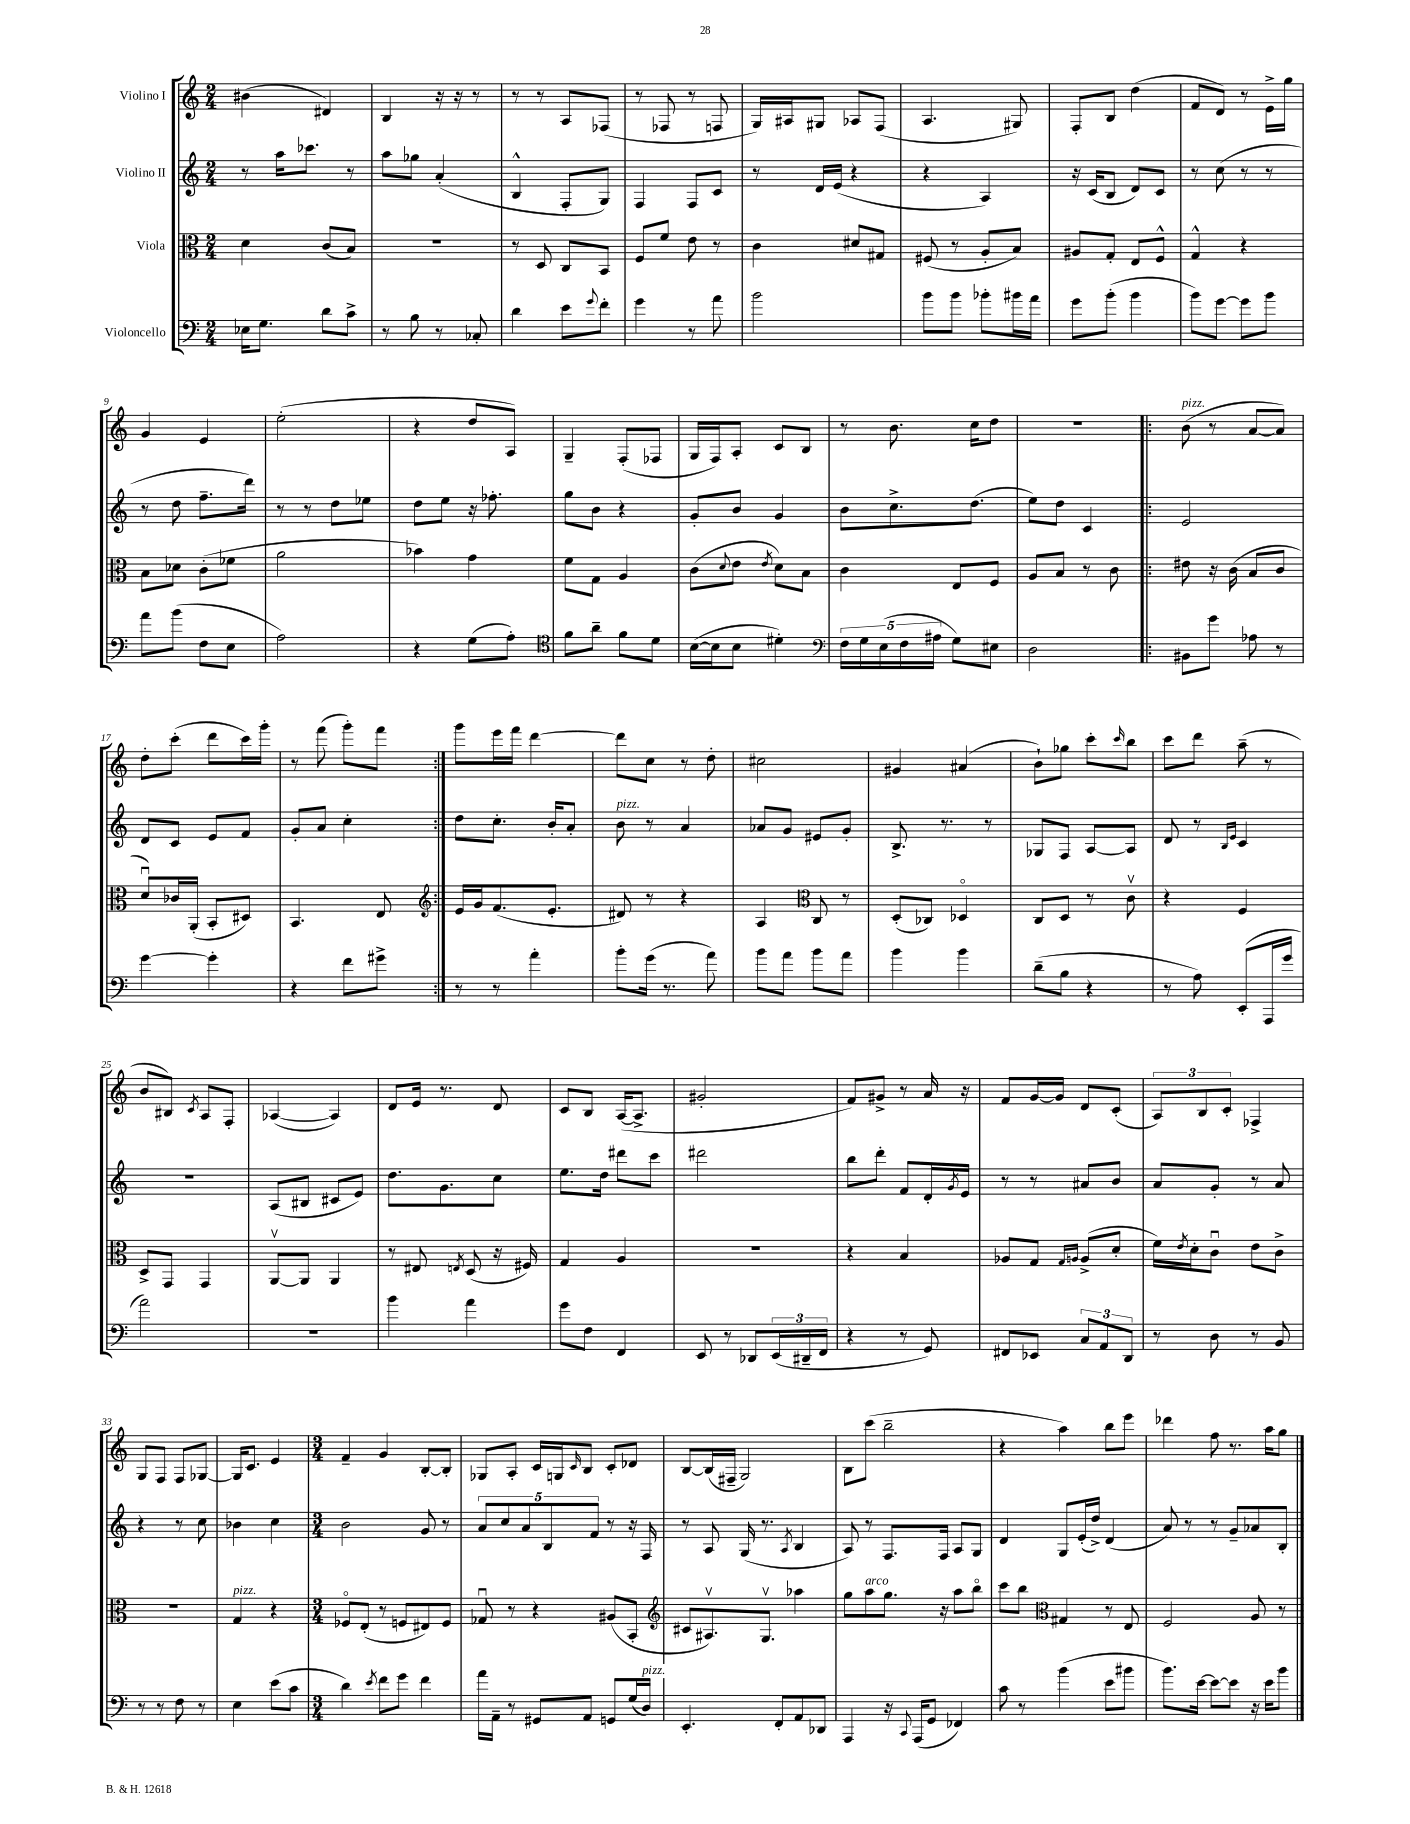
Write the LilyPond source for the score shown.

<<
\new StaffGroup <<
\new Staff = "s0" \with { instrumentName = "Violino I" } {
    \clef treble \key c \major \numericTimeSignature \time 2/4
    bis'4( dis'4) |
    b4 r16 r16 r8 |
    r8 r8 a8 fes8( |
    r8 fes8 r8 f8 |
    g16) ais16 gis8 aes8 f8( |
    a4. gis8) |
    f8-. b8 d''4( |
    f'8 d'8) r8 e'16-> g''16 |
    g'4 e'4 |
    e''2-.( |
    r4 d''8 a8) |
    g4-- f8-.( fes8 |
    g16 f16) a8-. c'8 b8 |
    r8 b'8. c''16 d''8 |
    r2 |
    \repeat volta 2 { b'8^\markup { \italic "pizz." }( r8 a'8~ a'8) |
    d''8-. c'''8-.( d'''8 c'''16) g'''16-. |
    r8 f'''8( g'''8-.) f'''8 | }
    g'''8 e'''16 f'''16 d'''4~ |
    d'''8 c''8 r8 d''8-. |
    cis''2 |
    gis'4 ais'4( |
    b'8-!) ges''8 c'''8-. \grace { c'''16 } b''8 |
    c'''8 d'''8 a''8--( r8 |
    b'8 bis8) \acciaccatura { c'8 } a8 f8-. |
    aes4~( aes4) |
    d'8 e'16 r8. d'8 |
    c'8 b8 a16~( a8.-> |
    gis'2-. |
    f'8) gis'8-> r8 a'16 r16 |
    f'8 g'16~ g'16 d'8 c'8-.( |
    \tuplet 3/2 { a8) b8 c'8-. } fes4-> |
    g8 f8 f8 ges8~ |
    ges16 c'8. e'4 |
    \numericTimeSignature \time 3/4 f'4-- g'4 b8~-. b8-. |
    ges8 a8-. c'16 g16 \grace { c'16 } b8 c'8-. des'8 |
    b8~ b16( fis16-- g2) |
    b8 c'''8( b''2-- |
    r4 a''4) b''8 e'''8 |
    des'''4 f''8 r8. a''16 g''8 \bar "|." |
}
\new Staff = "s1" \with { instrumentName = "Violino II" } {
    \clef treble \key c \major \numericTimeSignature \time 2/4
    r8 a''16 ces'''8. r8 |
    a''8 ges''8 a'4-.( |
    b4-^ f8-. g8) |
    f4 f8 c'8 |
    r8 d'16 e'16( r4 |
    r4 a4) |
    r16 c'16( b8 d'8) c'8 |
    r8 c''8( r8 r8 |
    r8 d''8 f''8.-- d'''16) |
    r8 r8 d''8 ees''8 |
    d''8 e''8 r16 fes''8.-. |
    g''8 b'8 r4 |
    g'8-. b'8 g'4 |
    b'8 c''8.-> d''8.( |
    e''8) d''8 c'4 |
    \repeat volta 2 { e'2 |
    d'8 c'8 e'8 f'8 |
    g'8-. a'8 c''4-. | }
    d''8 c''8.-. b'16-. a'8-. |
    b'8^\markup { \italic "pizz." } r8 a'4 |
    aes'8 g'8 eis'8 g'8-. |
    b8.-> r8. r8 |
    ges8 f8 a8~ a8 |
    d'8 r8 \grace { b16 e'16 } c'4 |
    r2 |
    a8( bis8 cis'8 e'8) |
    d''8. g'8. c''8 |
    e''8. d''16 dis'''8 c'''8 |
    dis'''2 |
    b''8 d'''8-. f'8 d'16-. \acciaccatura { g'8 } e'16 |
    r8 r8 ais'8 b'8 |
    a'8 g'8-. r8 a'8 |
    r4 r8 c''8 |
    bes'4 c''4 |
    \numericTimeSignature \time 3/4 b'2 g'8 r8 |
    \tuplet 5/4 { a'8 c''8 a'8 b8 f'8 } r8 r16 f16 |
    r8 a8 g16( r8. \acciaccatura { a8 } b4 |
    a8) r8 f8. f16 a8 g8 |
    d'4 g8 e'16-.( d''16->) d'4( |
    a'8) r8 r8 g'8-- aes'8 b8-. \bar "|." |
}
\new Staff = "s2" \with { instrumentName = "Viola" } {
    \clef alto \key c \major \numericTimeSignature \time 2/4
    d'4 c'8( b8) |
    r2 |
    r8 d8 c8 b,8 |
    f8 f'8 e'8 r8 |
    c'4 dis'8 gis8 |
    fis8( r8 a8-. b8) |
    ais8 g8-. e8 f8-^ |
    g4-^ r4 |
    b8 des'8 c'8-.( fes'8 |
    a'2 |
    bes'4) g'4 |
    f'8 g8 a4 |
    c'8( \appoggiatura { d'8 } e'8 \acciaccatura { e'8 } d'8) b8 |
    c'4 e8 f8 |
    a8 b8 r8 c'8 |
    \repeat volta 2 { eis'8 r16 c'16( b8 c'8 |
    d'8\downbow) ces'16 a,16-.( b,8-. dis8) |
    b,4. e8 | }
    \clef treble e'16 g'16 f'8.( e'8.-. |
    dis'8) r8 r4 |
    a4 \clef alto c8 r8 |
    d8-.( ces8) des4\flageolet |
    c8 d8 r8 c'8\upbow |
    r4 f4 |
    d8-> g,8 g,4 |
    a,8~\upbow a,8 a,4 |
    r8 eis8 \acciaccatura { e8 } d8( r16 fis16) |
    g4 a4 |
    r2 |
    r4 b4 |
    aes8 g8 \grace { g16 a16 } a8->( d'8-. |
    f'16) \acciaccatura { e'8 } d'16-. c'8\downbow e'8 c'8-> |
    R2 |
    g4^\markup { \italic "pizz." } r4 |
    \numericTimeSignature \time 3/4 fes8\flageolet e8-.( r8 f8 eis8) f8 |
    ges8\downbow r8 r4 ais8( b,8-. |
    \clef treble cis'8 ais8.\upbow) g8.\upbow aes''4 |
    g''8 a''8^\markup { \italic "arco" } g''8. r16 a''8 b''8\flageolet |
    c'''8 b''8 \clef alto gis4 r8 e8 |
    f2 a8 r8 \bar "|." |
}
\new Staff = "s3" \with { instrumentName = "Violoncello" } {
    \clef bass \key c \major \numericTimeSignature \time 2/4
    ees16 g8. d'8 c'8-> |
    r8 b8 r8 ces8-. |
    d'4 e'8 \appoggiatura { g'8 } f'8-. |
    g'4 r8 a'8 |
    b'2 |
    b'8 b'8 bes'8-. bis'16 a'16 |
    g'8 b'8-.( b'4 |
    b'8) g'8~ g'8 b'8 |
    a'8 b'8( f8 e8 |
    a2) |
    r4 g8( a8-.) |
    \clef tenor f'8 a'8-- f'8 d'8 |
    b16~( b16 b8 dis'4-.) |
    \clef bass \tuplet 5/4 { f16 g16 e16( f16 ais16 } g8) eis8 |
    d2 |
    \repeat volta 2 { bis,8 g'8 aes8 r8 |
    g'4~ g'4-. |
    r4 f'8 gis'8-> | }
    r8 r8 a'4-. |
    b'8-. g'16( r8. a'8) |
    b'8 a'8 b'8 a'8 |
    b'4 b'4 |
    d'8--( b8 r4 |
    r8 a8) e,8-.( a,,16 g'16 |
    a'2) |
    R2 |
    b'4 a'4 |
    g'8 f8 f,4 |
    e,8 r8 des,8 \tuplet 3/2 { e,16( dis,16-- f,16 } |
    r4 r8 g,8) |
    fis,8 ees,8 \tuplet 3/2 { c8 a,8 d,8 } |
    r8 d8 r8 b,8 |
    r8 r8 f8 r8 |
    e4 e'8( c'8 |
    \numericTimeSignature \time 3/4 d'4) \acciaccatura { e'8 } f'8 g'8 f'4 |
    a'16 a,16-- r8 gis,8 a,8 g,8 g16( d16^\markup { \italic "pizz." }) |
    e,4.-. f,8-. a,8 des,8 |
    a,,4 r16 \appoggiatura { c,8 } a,,16( g,8 fes,4) |
    c'8 r8 b'4( e'8 bis'8 |
    b'8.) e'16~ e'8~ e'8 r16 e'16 b'8 \bar "|." |
}
>>
>>
